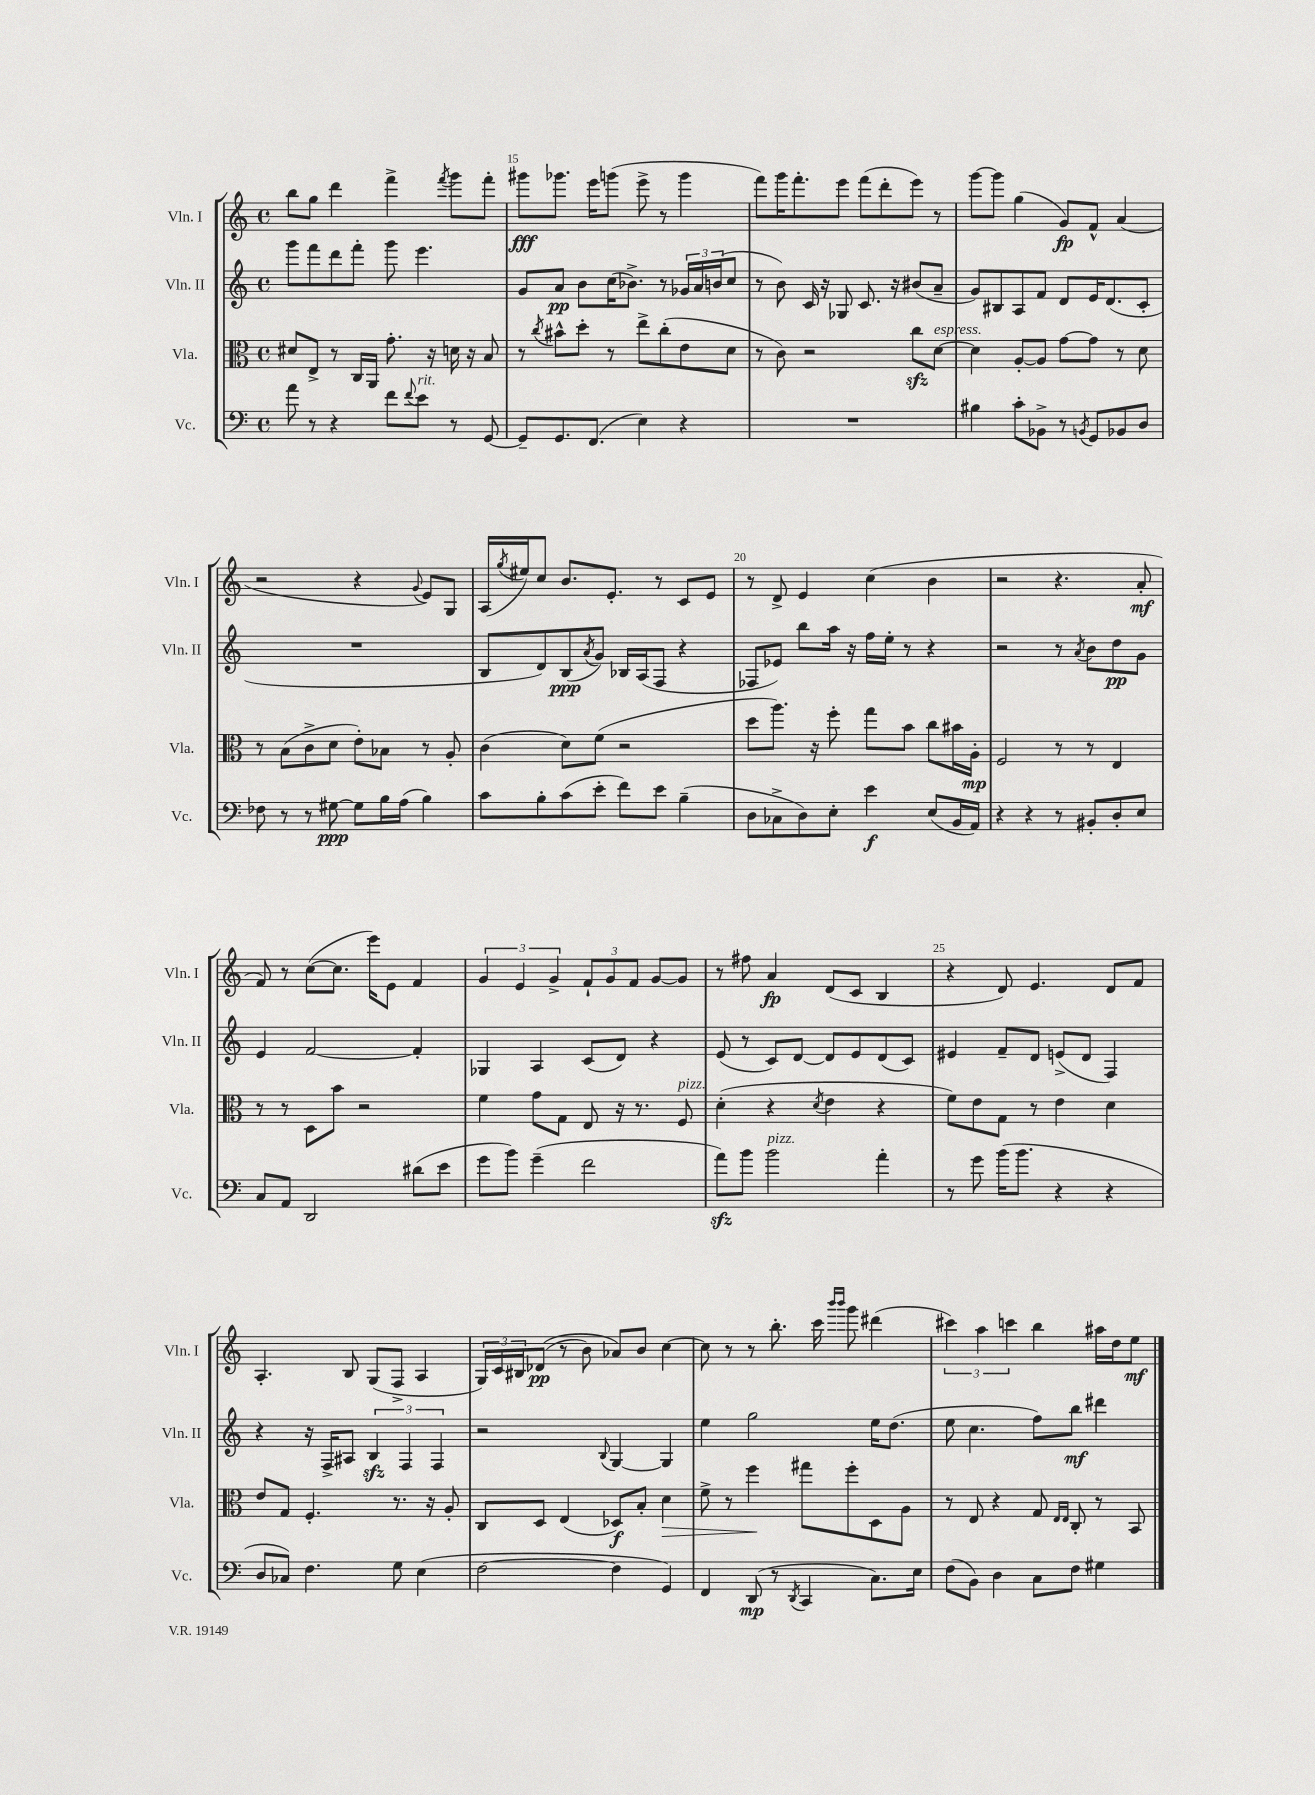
<<
\new StaffGroup <<
\new Staff = "s0" \with { instrumentName = "Vln. I" shortInstrumentName = "Vln. I" } {
    \clef treble \key c \major \defaultTimeSignature \time 4/4
    b''8 g''8 d'''4 f'''4-> \acciaccatura { f'''8 } g'''8 f'''8-. |
    gis'''8\fff ges'''8. e'''16 g'''8( e'''8-> r8 g'''4 |
    f'''8) g'''16 f'''8.-. e'''8 f'''8( d'''8-. e'''8) r8 |
    g'''8~ g'''8 g''4( g'8\fp) f'8-^ a'4( |
    r2 r4 \appoggiatura { g'8 } e'8) g8 |
    a16( \acciaccatura { g''8 } eis''16) c''8 b'8. e'8.-. r8 c'8 e'8 |
    r8 d'8-> e'4 c''4( b'4 |
    r2 r4. a'8-.\mf |
    f'8) r8 c''8~( c''8. e'''16) e'8 f'4 |
    \tuplet 3/2 { g'4 e'4 g'4-> } \tuplet 3/2 { f'8-! g'8 f'8 } g'8~ g'8 |
    r8 fis''8 a'4\fp d'8( c'8 b4 |
    r4 d'8) e'4. d'8 f'8 |
    a4.-. b8 g8( f8-> a4 |
    \tuplet 3/2 { g16) c'16 bis16 } des'8\pp(\( r8 b'8) aes'8\) b'8 c''4~ |
    c''8 r8 r8 b''8.-. c'''16 \grace { b'''16 b'''16 } g'''8 dis'''4( |
    \tuplet 3/2 { cis'''4) a''4 c'''4 } b''4 ais''16 d''16 e''8\mf \bar "|." |
}
\new Staff = "s1" \with { instrumentName = "Vln. II" shortInstrumentName = "Vln. II" } {
    \clef treble \key c \major \defaultTimeSignature \time 4/4
    g'''8 f'''8 d'''8 f'''8-. g'''8 e'''4. |
    g'8 a'8\pp b'8 c''16( bes'8.->) r8 \tuplet 3/2 { ges'16 a'16 b'16( } c''8 |
    r8 b'8) c'16 r16 ges8 c'8. r16 bis'8( a'8-- |
    g'8) bis8 a8 f'8 d'8 e'16 d'8.( c'8-. |
    R1 |
    b8 d'8) b8\ppp( \acciaccatura { a'8 } g'8) bes16 a16( f8 r4 |
    fes8 ees'8) b''8 a''16 r16 f''16 e''16-. r8 r4 |
    r2 r8 \acciaccatura { a'8 } b'8 d''8\pp g'8 |
    e'4 f'2~ f'4-. |
    ges4 a4 c'8( d'8) r4 |
    e'8( r8 c'8) d'8~ d'8 e'8 d'8( c'8) |
    eis'4 f'8-- d'8 e'8->( d'8 f4) |
    r4 r16 f16-> ais8 \tuplet 3/2 { b4\sfz f4 f4 } |
    r2 \appoggiatura { b8 } g4~ g4 |
    e''4 g''2 e''16 d''8.( |
    e''8 c''4. f''8) b''8\mf dis'''4 \bar "|." |
}
\new Staff = "s2" \with { instrumentName = "Vla." shortInstrumentName = "Vla." } {
    \clef alto \key c \major \defaultTimeSignature \time 4/4
    dis'8 e8-> r8 c16 a,16 g'8.-. r16 d'16 r16 b8 |
    r8 \acciaccatura { c''8 } bis'8-^ d''8-. r8 e''8-> c''8-.( e'8 d'8 |
    r8 c'8) r2 c''8\sfz d'8~^\markup { \italic "espress." } |
    d'4 a8~-. a8 g'8~ g'8 r8 d'8 |
    r8 b8( c'8-> d'8 e'8-.) bes8 r8 a8-. |
    c'4( d'8) f'8( r2 |
    d''8 a''8.) r16 f''8-. g''8 b'8 c''8 bis'16 a16-.\mp |
    f2 r8 r8 e4 |
    r8 r8 d8 b'8 r2 |
    f'4 g'8 g8 e8 r16 r8. f8^\markup { \italic "pizz." } |
    d'4-.( r4 \acciaccatura { d'8 } e'4 r4 |
    f'8) e'8 g8 r8 e'4 d'4 |
    e'8 g8 f4.-. r8. r16 a8-. |
    c8 d8 e4( des8\f) b8-. d'4\> |
    f'8-> r8 f''4\! gis''8 f''8-. d8 a8 |
    r8 e8 r4 g8 \grace { e16 e16 } c8-. r8 b,8 \bar "|." |
}
\new Staff = "s3" \with { instrumentName = "Vc." shortInstrumentName = "Vc." } {
    \clef bass \key c \major \defaultTimeSignature \time 4/4
    a'8 r8 r4 f'8 \appoggiatura { f'8 } e'8^\markup { \italic "rit." } r8 g,8~ |
    g,8-- g,8. f,8.( e4) r4 |
    R1 |
    bis4 c'8-. bes,8-> r8 \acciaccatura { b,8 } g,8 bes,8 d8 |
    fes8 r8 r8 gis8~\ppp gis8 b16 a16( b4) |
    c'8 b8-. c'8( e'8-. f'8) e'8 b4--( |
    d8 ces8-> d8) e8-. e'4\f e8( b,16 a,16) |
    r4 r4 r8 bis,8-. d8-. e8 |
    c8 a,8 d,2 dis'8( e'8 |
    g'8 b'8) g'4--( f'2 |
    a'8\sfz) b'8 b'2^\markup { \italic "pizz." } a'4-. |
    r8 g'8 b'16( b'8. r4 r4 |
    d8 ces8) f4. g8 e4( |
    f2~ f4 g,4) |
    f,4 d,8\mp( r8 \acciaccatura { d,8 } c,4 c8.) e16 |
    f8( b,8) d4 c8 f8 gis4 \bar "|." |
}
>>
>>
\layout { \context { \Score currentBarNumber = #14 \override BarNumber.break-visibility = ##(#f #t #t) barNumberVisibility = #(every-nth-bar-number-visible 5) } }
